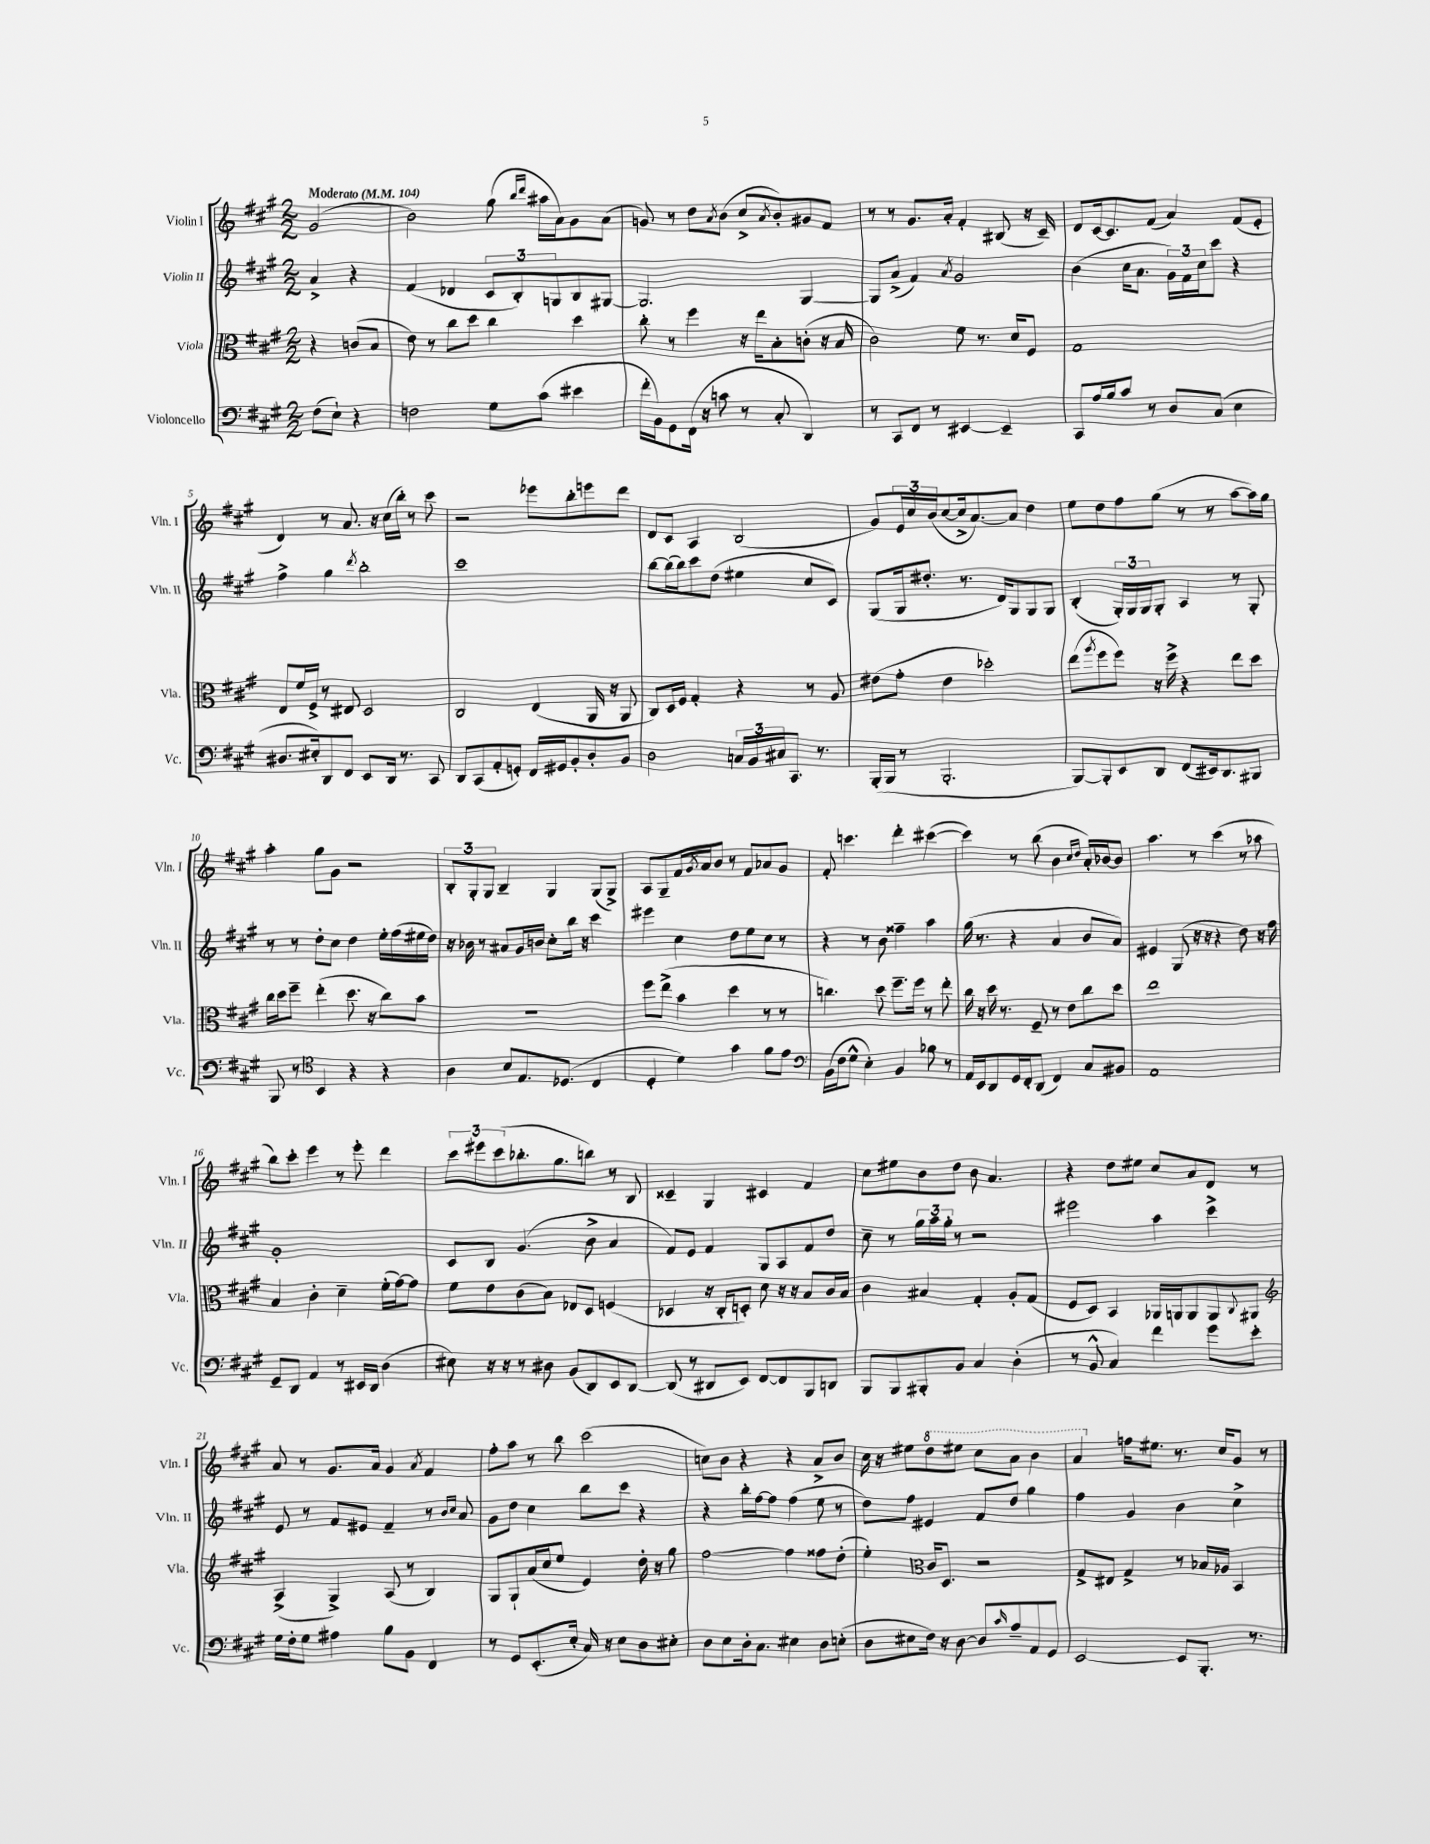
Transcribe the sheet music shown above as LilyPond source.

<<
\new StaffGroup <<
\new Staff = "s0" \with { instrumentName = "Violin I" shortInstrumentName = "Vln. I" } {
    \clef treble \key a \major \numericTimeSignature \time 2/2 \partial 2 \tempo "Moderato" 4 = 104
    gis'2( |
    b'2) gis''8( \grace { b''16 d'''16 } ais''16 a'16) gis'8 a'8( |
    g'8) r8 d''8 \acciaccatura { a'8 } b'8( cis''8-> \acciaccatura { a'8 } b'8-.) gis'8 fis'8 |
    r8 r8 gis'8. a'16-. fis'4-. bis8( r16 cis'16--) |
    d'8 cis'16~ cis'8. fis'8( a'4) fis'8( e'8-. |
    d'4) r8 a'8. r16 cis''16( b''16-.) r8 cis'''8 |
    r2 ees'''8 b''8-. e'''8 d'''8 |
    d'8 cis'8 a4 b2( |
    gis'8) \tuplet 3/2 { e'16 cis''16 b'16( } cis''8~ cis''16-> a'8.~) a'8 d''4 |
    e''8 d''8 fis''8 gis''8( r8 r8 a''8~ a''16) gis''16 |
    a''4-. gis''8 gis'8 r2 |
    \tuplet 3/2 { b8-. gis8-. gis8 } b4-- gis4 gis8( gis8->) |
    a8 gis8-- fis'16 \acciaccatura { gis'8 } a'16 b'8 r8 fis'8 aes'8 gis'8 |
    fis'8-. c'''4. d'''4-. cis'''4~( |
    cis'''4) r8 b''8( b'4 \grace { cis''16 d''16 } a'16-.) bes'16~ bes'8 |
    a''4. r8 cis'''4( r8 aes''8 |
    b''8) cis'''8-. e'''4 r8 e'''8-. d'''4 |
    \tuplet 3/2 { cis'''8 eis'''8 cis'''8( } bes''8.-. gis''8. b''8) r8 b8 |
    cisis'4-- gis4 cis'4 fis'4 |
    cis''8 eis''8 b'8 d''8 b'8 a'4. |
    r4 d''8 eis''8 cis''8 a'8 d'8 r8 |
    a'8 r8 gis'8. a'16 gis'4 \acciaccatura { a'8 } fis'4 |
    fis''8-. a''8 r8 b''8 cis'''2( |
    c''8) b'8 r4 r4 a'8-> b'8 |
    cis''16 r16 eis''8 \ottava #1 d'''8 eis'''8 cis'''8 a''8 b''4 |
    a''4 \ottava #0 f''16 eis''8. r8. cis''16 gis'8 r8 \bar "|." |
}
\new Staff = "s1" \with { instrumentName = "Violin II" shortInstrumentName = "Vln. II" } {
    \clef treble \key a \major \numericTimeSignature \time 2/2 \partial 2
    a'4-> r4 |
    fis'4( des'4 \tuplet 3/2 { cis'8 b8-.) g8 } b8 gis8~ |
    gis2. gis4~ |
    gis8 a'8->( fis'4) \acciaccatura { a'8 } gis'2 |
    b'4( cis''16 a'8. \tuplet 3/2 { gis'16) fis'16 cis''16 } cis'''8 r4 |
    fis''4-> gis''4 \acciaccatura { d'''8 } b''2-. |
    cis'''1 |
    b''8~ b''16( b''16) cis'''8 d''8( eis''4 cis''8 cis'8) |
    gis8( gis16 dis''8.-. r8. d'16) gis8 gis8 gis8 |
    b4-.( \tuplet 3/2 { gis16-.) gis16 gis16 } gis8-. a4 r8 gis8-. |
    r8 r8 d''8-. cis''8 d''4 e''16-. fis''16( eis''16 d''16) |
    r16 bes'16 r8 ais'8 gis'16 b'16 cis''8-. b''16 r16 cis'''4 |
    eis'''4 cis''4 d''8 e''8 cis''8 r8 |
    r4 r8 b'8 fisis''4-- a''4 |
    gis''16( r8. r4 a'4 b'8 a'8) |
    eis'4 gis8( r16 r16 r4 d''8) r16 fis''16 |
    gis'1-. |
    cis'8 b8 gis'4.( b'8-> a'4 |
    fis'8) e'8 fis'4 gis8 a8 fis'8 d''8 |
    cis''8-- r8 \tuplet 3/2 { gis''16 a''16 gis''16-. } r8 r2 |
    eis'''2 a''4 cis'''4-> |
    e'8 r8 fis'8 eis'8 fis'4-- r8 \grace { b'16 cis''16 } a'8 |
    gis'8 d''8 cis''4 b''8 cis'''8 r4 |
    r4 b''16-. fis''16~ fis''8 fis''4( e''8 r8 |
    d''8) fis''8 eis'4 fis'8 d''8 gis''4 |
    fis''4 gis'4 b'4 cis''4-> \bar "|." |
}
\new Staff = "s2" \with { instrumentName = "Viola" shortInstrumentName = "Vla." } {
    \clef alto \key a \major \numericTimeSignature \time 2/2 \partial 2
    r4 c'8( b8 |
    e'8) r8 cis''8 d''8 cis''4 d''4 |
    cis''8-. r8 fis''4 r16 e''16 b8-. c'8-.( r16 b16 |
    cis'2) fis'8 r8. d'16 fis8 |
    gis1 |
    e8 fis'16 fis16-> r8 eis8 d2 |
    cis2 e4( a,16 r16 a,8 |
    cis8) d16 fis16 gis4-. r4 r8 a8 |
    eis'8( gis'8-. eis'4 des''2-.) |
    e''8( \acciaccatura { a''8 } fis''8 fis''8) r16 fis''16-> r4 e''8 d''8 |
    cis''16 d''16 fis''8-- e''4-.( d''8. r16 cis''8) b'8 |
    r1 |
    fis''8 e''8->( b'4 d''4 r8 r8 |
    c''4.) d''8 fis''8.-- fis''16 r8 e''8-. |
    cis''16 r16 d''16 r8. fis8-- r8 e'8 cis''8 d''8 |
    e''1 |
    b4 cis'4-. d'4-- fis'16-.( gis'16~) gis'8 |
    fis'8 e'8 cis'8( b8) ees8 d8 f4( |
    des4 r16 cis16-. d8-.) d'8 r16 r16 b8 cis'16 b16 |
    cis'4 bis4 gis4-. a8-. gis8( |
    fis8 d8) b,4 aes,16 a,16 a,8 a,8 \appoggiatura { cis8 } ais,8 |
    \clef treble a4->( gis4->) a8( r8 b4) |
    gis8 gis8-! a'16( cis''16 e''8 e'4) d''16-. r16 gis''8 |
    fis''2~ fis''4 fisis''8 d''8-.( |
    e''4-.) \clef alto cis'16 d8. r2 |
    gis8-> eis8 gis4-> r8 bes16 aes16 b,4 \bar "|." |
}
\new Staff = "s3" \with { instrumentName = "Violoncello" shortInstrumentName = "Vc." } {
    \clef bass \key a \major \numericTimeSignature \time 2/2 \partial 2
    fis8( e8-!) r4 |
    f2 gis8 cis'8( eis'4 |
    fis'16-. b,16) gis,8 fis,16( r16 c'8 r8 cis8-. d,4) |
    r8 cis,8 fis,8 r8 eis,4~ eis,4-- |
    cis,8 a16 b16 cis'8 r8 d8 cis8( e4 |
    dis8. eis16-.) d,8 fis,8 e,8 d,16 r8. cis,8 |
    d,8 cis,8( a,8-. g,8-.) fis,16 gis,16 b,8-. d8-. b,8 |
    d2 \tuplet 3/2 { c16 b,16 cis16 } cis,8. r8. |
    b,,16-.( b,,16 r8 b,,2.-. |
    b,,8~) b,,8-. e,8 d,8 fis,8( eis,16) d,8. bis,,8 |
    b,,8 r8 \clef tenor b,4 r4 r4 |
    a4 b8 e8. des8.( cis4 |
    d4-. d'4) gis'4 fis'8 e'8 |
    \clef bass b,16( fis16 gis8-^ e4-.) b,4 bes8 r8 |
    a,16 e,16 d,8 gis,16 fis,16-. d,8( fis,4) cis8 bis,8 |
    a,1 |
    gis,8-- d,8 a,4 r8 eis,16 d,16 d4( |
    eis8) r16 r16 r8 dis8 b,8( d,8) e,8 d,8~ |
    d,8( r8 dis,8 e,8) fis,8~ fis,8 b,,8 d,8 |
    b,,8 b,,8 bis,,8-. b,8 cis4 d4-.( |
    r8 b,8-^ cis4) fis'4 gis'8 e'8-. |
    gis16 fis16-. gis8 ais4 b8 b,8 fis,4 |
    r8 gis,8 e,8.-.( e16-. cis16) r16 e8 d8 eis8-. |
    d8 e8 d16-. cis8. eis4 d8 e8-.( |
    d8 eis8 fis16) r16 d8~ d8 \grace { cis'16 } a8-- a,8 gis,8 |
    e,2~ e,8 b,,8.-. r8. \bar "|." |
}
>>
>>
